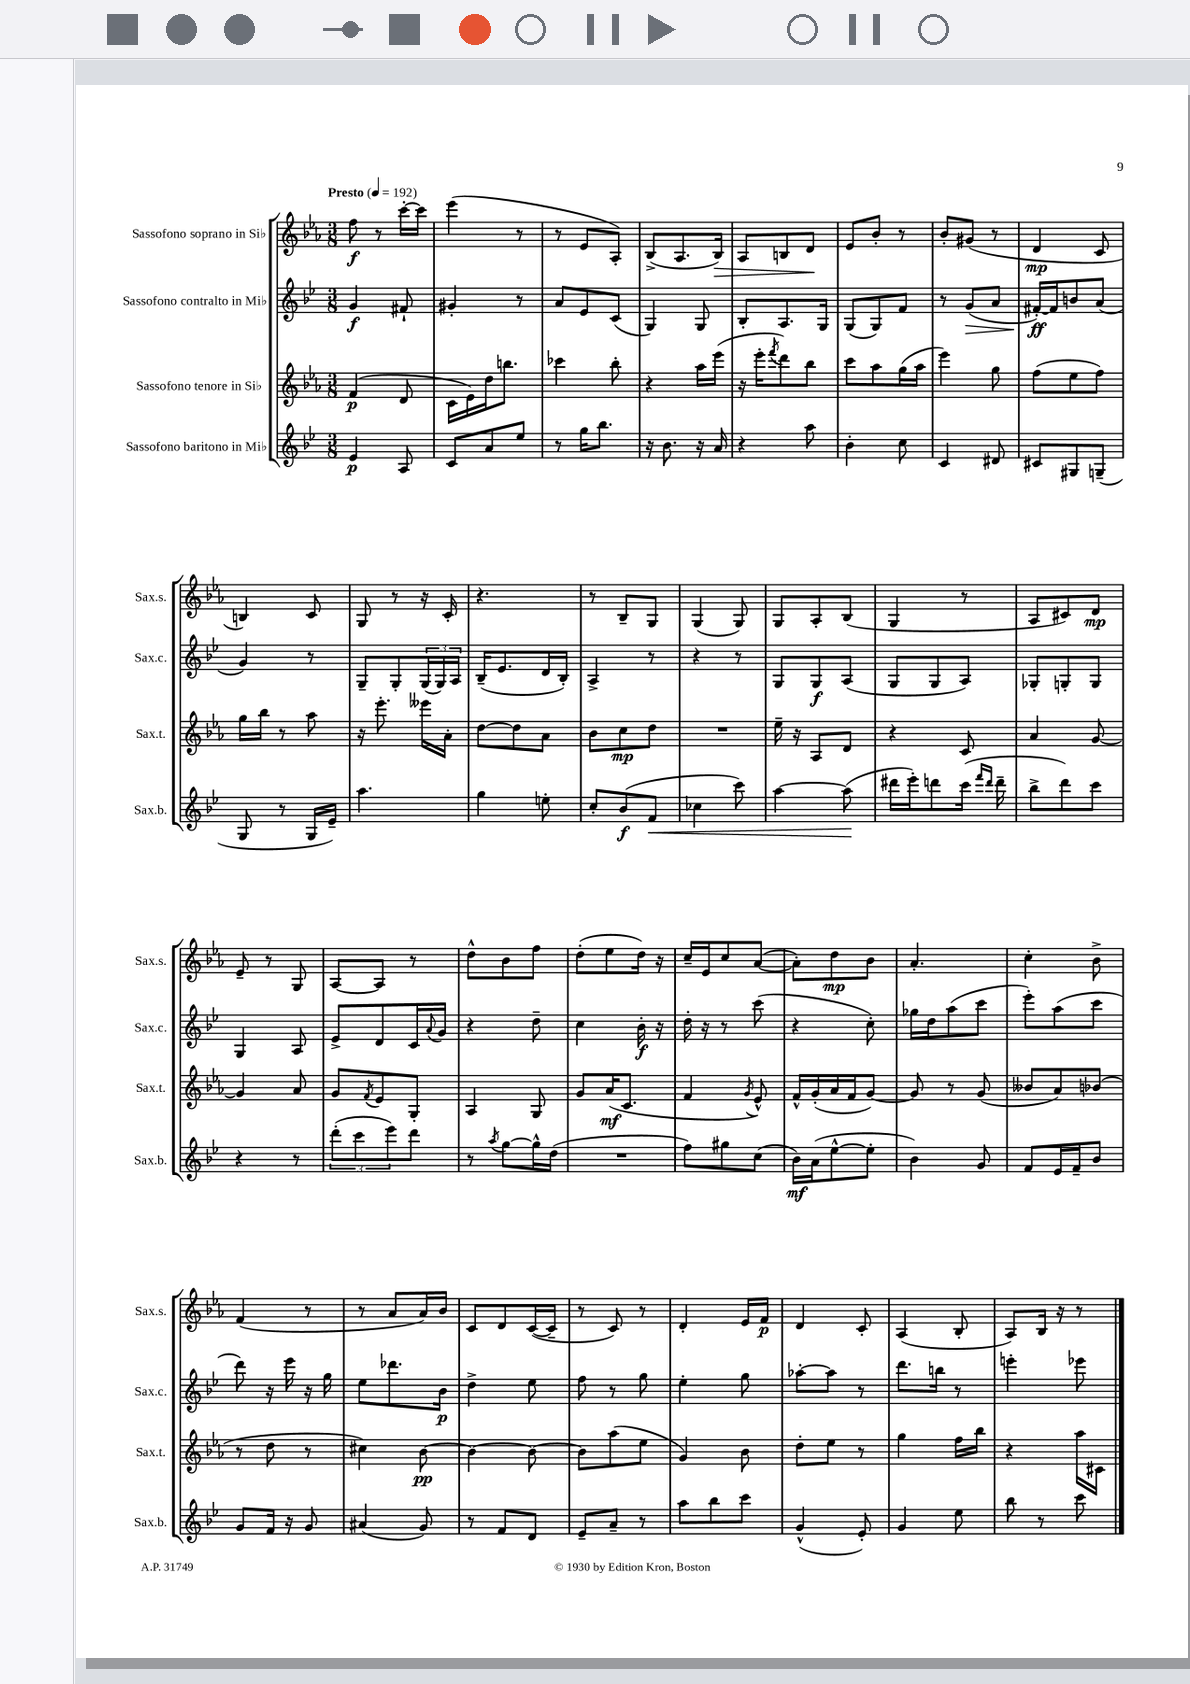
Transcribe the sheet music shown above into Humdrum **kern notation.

**kern	**kern	**kern	**kern
*staff4	*staff3	*staff2	*staff1
*clefG2	*clefG2	*clefG2	*clefG2
*k[b-e-]	*k[b-e-a-]	*k[b-e-]	*k[b-e-a-]
*M3/8	*M3/8	*M3/8	*M3/8
*MM192	*MM192	*MM192	*MM192
4e-/	(4f/	4g/	8ff\
.	.	.	8r
8A/	8d/	8f#`/	[16ccc'\LL
.	.	.	16ccc\]JJ
=	=	=	=
8c/L	16c\LL	4g#'/	(4eee-\
.	16e-\)	.	.
8a/	16dd\J	.	.
.	8.bb\J	.	.
8ee-/J	.	8r	8r
=	=	=	=
8r	4ccc-\	8a/L	8r
16gg\LK	.	8e-/	8e-/L
8.bb-\J	.	.	.
.	8bb-'\	(8c/J	8A-'/J)
=	=	=	=
16r	4r	4G/)	(8B-^/L
8.b-\	.	.	.
.	.	.	8.A-/
16r	16aa-\LL	8G/	.
16a/	(16eee-\JJ	.	16B-/Jk)
=	=	=	=
4r	16r	8B-'/L	8A-/L
.	16eee-'\LK	.	.
.	8qfff/	.	.
.	8ddd\)	8.A/	8B/
8aa\	8bb-\J	.	8d/J
.	.	16G/Jk	.
=	=	=	=
4b-'\	8ccc\L	(8G/L	8e-/L
.	8aa-\	8G/)	8b-'/J
8cc\	(16gg\L	8f/J	8r
.	16aa-\JJ	.	.
=	=	=	=
4c/	4eee-\)	8r	8b-'/L
.	.	(8g/L	(8g#/J
8d#/	8gg\	8a/J	8r
=	=	=	=
8c#/L	(8ff\L	[16f#'/LL)	4d/
.	.	16f#/]J	.
8G#/	8ee-\	8b/	.
(8G~/J	8ff\J)	(8a/J	8c/
=	=	=	=
8G/	16gg\LL	4g/)	4B/)
.	16bb-\JJ	.	.
8r	8r	.	.
16G/LL	8aa-\	8r	8c/
16e-~/JJ)	.	.	.
=	=	=	=
4.aa\	16r	8G~/L	8G/
.	8.eee-'\	.	.
.	.	8G'/	8r
.	16eee--\LL	(24G/L	16r
.	.	24G/)	.
.	16a-'\JJ	.	16c'/
.	.	24A/JJ	.
=	=	=	=
4gg\	[8dd\L	(16B-~/LK	4.r
.	.	8.e-/	.
.	8dd\]	.	.
8ee'\	8a-\J	16d/L	.
.	.	16B-'/JJ)	.
=	=	=	=
8cc'/L	8b-\L	4A^/	8r
(8b-/	8cc\	.	8B-~/L
8f/J	8dd\J	8r	8G/J
=	=	=	=
4cc-\	4.r	4r	(4G/
8ccc\)	.	8r	8G/)
=	=	=	=
[4aa\	16ee-~\	8G/L	8G/L
.	16r	.	.
.	8A-/L	8G/	8A-'/
(8aa\]	8d/J	(8A/J	(8B-/J
=	=	=	=
16ddd#\LL	4r	8G/L	4G/
16eee-'\J)	.	.	.
8ddd\	.	8G/	.
(16ccc\Jk	8c/	8A/J)	8r
16qqfff/LL	.	.	.
16qqddd/JJ	.	.	.
16ddd~\	.	.	.
=	=	=	=
8bb-^\L	4a-/	8G-'/L	8A-/L
8ddd\)	.	8G'/	8c#/)
8ccc\J	[8g/	8G/J	8d/J
=	=	=	=
4r	4g/]	4G/	8e-~/
.	.	.	8r
8r	8a-/	8A/	8G/
=	=	=	=
(12ddd'\L	8g/L	8e-^/L	[8A-/L
12ccc\	.	.	.
.	8qf/	.	.
.	8e-/	8d/	8A-/]J
12eee-\)	.	.	.
8ddd\J	8G'/J	16c/L	8r
.	.	8qqa/	.
.	.	16g/JJ	.
=	=	=	=
8r	4A-/	4r	8dd^^\L
8qaa/	.	.	.
[8gg\L	.	.	8b-\
16gg^^\]L	8G/	8dd~\	8ff\J
(16dd\JJ	.	.	.
=	=	=	=
4.r	8g/L	4cc\	(8dd'\L
.	(16a-/K	.	8ee-\
.	8.c/J	.	.
.	.	16b-'\	16dd\Jk)
.	.	16r	16r
=	=	=	=
8ff\L)	4f/	16dd'\	16cc~/LL
.	.	16r	16e-/J
8gg#\	.	8r	8cc/
.	8qg/	.	.
(8cc\J	8e-^^/)	(8ccc\	([8a-/J
=	=	=	=
16b-\LL)	16f^^/LL	4r	8a-'\]L)
(16a\J	(16g'/	.	.
[8ee-^^\	16a-/	.	8dd\
.	16f/J	.	.
8ee-'\]J	[8g/J)	8cc'\)	8b-\J
=	=	=	=
4b-\)	8g/]	16gg-\LL	4.a-'/
.	.	16dd\J	.
.	8r	(8aa\	.
8g/	(8g/	8ccc\J	.
=	=	=	=
8f/L	8b--/L	8eee-'\L)	4cc'\
16e-/L	8a-/)	(8aa\	.
16f~/J	.	.	.
8b-/J	(8b-/J	8ccc\J	8b-^\
=	=	=	=
8g/L	8r	8ddd\)	(4f/
16f/Jk	8dd\	16r	.
16r	.	16eee-\	.
8g/	8r	16r	8r
.	.	16gg\	.
=	=	=	=
(4a#/	4cc#\)	8ee-\L	8r
.	.	8.ddd-\	8a-/L
8g/)	[8b-\	.	16a-/L)
.	.	16b-\Jk	16b-/JJ
=	=	=	=
8r	4b-\_	4dd^\	8c/L
8f/L	.	.	8d/
8d/J	8b-\_	8ee-\	([16c/L
.	.	.	16c~/]JJ
=	=	=	=
8e-~/L	8b-\]L	8ff\	8r
8a~/J	(8aa-\	8r	8c/)
8r	8ee-\J	8gg\	8r
=	=	=	=
8aa\L	4g/)	4ee-'\	4d'/
8bb-\	.	.	.
8ccc\J	8b-\	8gg\	16e-/LL
.	.	.	16f/JJ
=	=	=	=
(4g^^/	8dd'\L	[8aa-'\L	4d/
.	8ee-\J	8aa-\]J	.
8e-'/)	8r	8r	8c'/
=	=	=	=
4g/	4gg\	8.ddd\L	(4A-/
.	.	16bb\Jk	.
8ee-\	16ff\LL	8r	8B-'/
.	16bb-\JJ	.	.
=	=	=	=
8bb-\	4r	4eee'\	8A-/L)
8r	.	.	16B-/Jk
.	.	.	16r
8ccc\	16aa-\LL	8eee-\	8r
.	16c#\JJ	.	.
==	==	==	==
*-	*-	*-	*-
